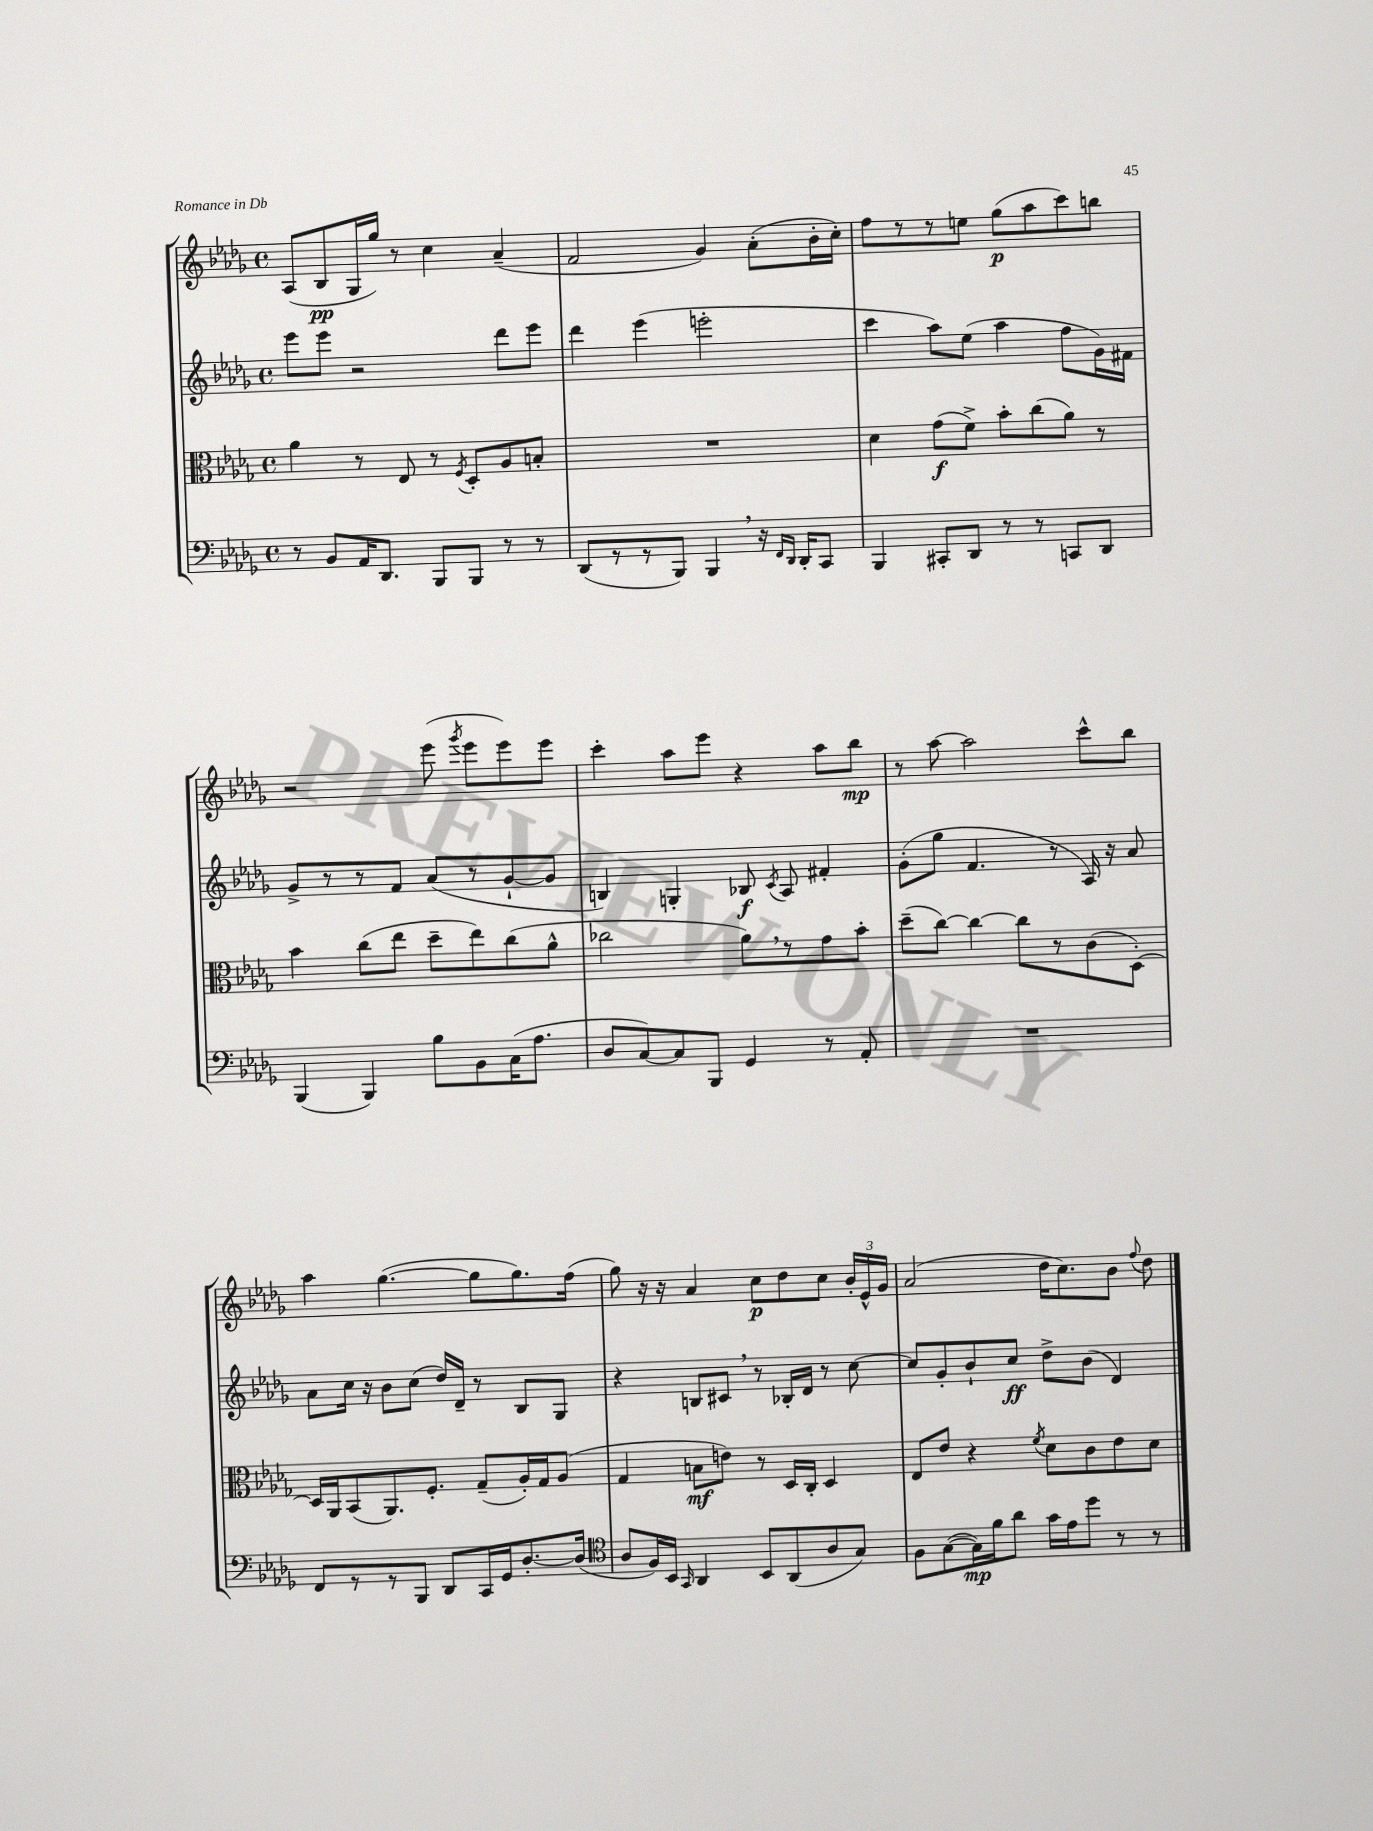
<<
\new StaffGroup <<
\new Staff = "s0" {
    \clef treble \key des \major \defaultTimeSignature \time 4/4
    \autoBeamOff aes8[( bes8\pp ges16 ges''16]) r8 c''4 aes'4--( |
    f'2 ges'4) aes'8[-.( bes'16-. c''16]-.) |
    f''8[ r8 r8 e''8] ges''8[\p( aes''8 c'''8) b''8] |
    r2 ees'''8( \acciaccatura { ges'''8 } ees'''8[ ees'''8) ees'''8] |
    c'''4-. aes''8[ ees'''8] r4 aes''8[ bes''8]\mp |
    r8 aes''8~ aes''2 c'''8[-^ bes''8] |
    aes''4 ges''4.~( ges''8[ ges''8.) f''16]( |
    ges''8) r16 r16 aes'4 c''8[\p des''8 c''8] \tuplet 3/2 { bes'16[-. ees'16-^ ges'16] } |
    aes'2( des''16[ c''8.) bes'8] \appoggiatura { f''8 } des''8 \bar "|." |
}
\new Staff = "s1" {
    \clef treble \key des \major \defaultTimeSignature \time 4/4
    \autoBeamOff ees'''8[ ees'''8] r2 des'''8[ ees'''8] |
    des'''4 ees'''4( e'''2-. |
    c'''4 aes''8[) ees''8]( aes''4 f''8[ ges'16) fis'16] |
    ges'8[-> r8 r8 f'8] aes'8[( r8 ges'8~-! ges'8] |
    b4) g4-. bes8\f \acciaccatura { c'8 } aes8 fis'4-. |
    ges'8[-.( ges''8] f'4. r8 aes16) r16 aes'8 |
    aes'8[ c''16] r16 bes'8[ c''8]( des''16[) des'16]-- r8 bes8[ ges8] |
    r4 b8[ cis'8] \breathe r8 bes16[-. des'16] r8 c''8~ |
    c''8[ ges'8-. bes'8-! c''8]\ff des''8[-> bes'8]( des'4) \bar "|." |
}
\new Staff = "s2" {
    \clef alto \key des \major \defaultTimeSignature \time 4/4
    \autoBeamOff aes'4 r8 ees8 r8 \acciaccatura { f8 } des8[-. aes8 b8]-. |
    R1 |
    des'4 ges'8[\f( f'8]->) bes'8[-. c''8( aes'8]) r8 |
    bes'4 c''8[( ees''8] des''8[-- ees''8) c''8( aes'8]-^ |
    ces''2 aes'8[) \breathe r8 ges'8 bes'8]-. |
    des''8[--( c''8]~) c''4~ c''8[ r8 c'8( des8]~-.) |
    des16[ aes,16 bes,8( aes,8.) f8.]-. ges8[--( aes16-.) ges16 aes8]( |
    ges4 b8[\mf e'8]) r8 des16[ c16]-. des4 |
    ees8[ ees'8] r4 \acciaccatura { f'8 } des'8[ c'8 ees'8 des'8] \bar "|." |
}
\new Staff = "s3" {
    \clef bass \key des \major \defaultTimeSignature \time 4/4
    \autoBeamOff r8 bes,8[ aes,16 des,8.] bes,,8[ bes,,8] r8 r8 |
    des,8[( r8 r8 bes,,8]) bes,,4 \breathe r16 \grace { f,16[ des,16] } des,16[-. c,8] |
    bes,,4 cis,8[-. des,8] r8 r8 c,8[ des,8] |
    bes,,4( bes,,4) bes8[ bes,8 c16( aes8.] |
    des8[ c8~) c8 bes,,8] ges,4 r8 aes,8-. |
    R1 |
    f,8[ r8 r8 bes,,8] des,8[ c,16 ges,16 des8.~-. des16]( |
    \clef tenor aes8[ f16) bes,16] \grace { ges,16 } aes,4 bes,8[ aes,8( aes8 ges8]) |
    f8[ ges8~( ges16\mp) f'16 aes'8] ges'16[ ees'16 des''8] r8 r8 \bar "|." |
}
>>
>>
\layout { \context { \Score \remove "Bar_number_engraver" } }
